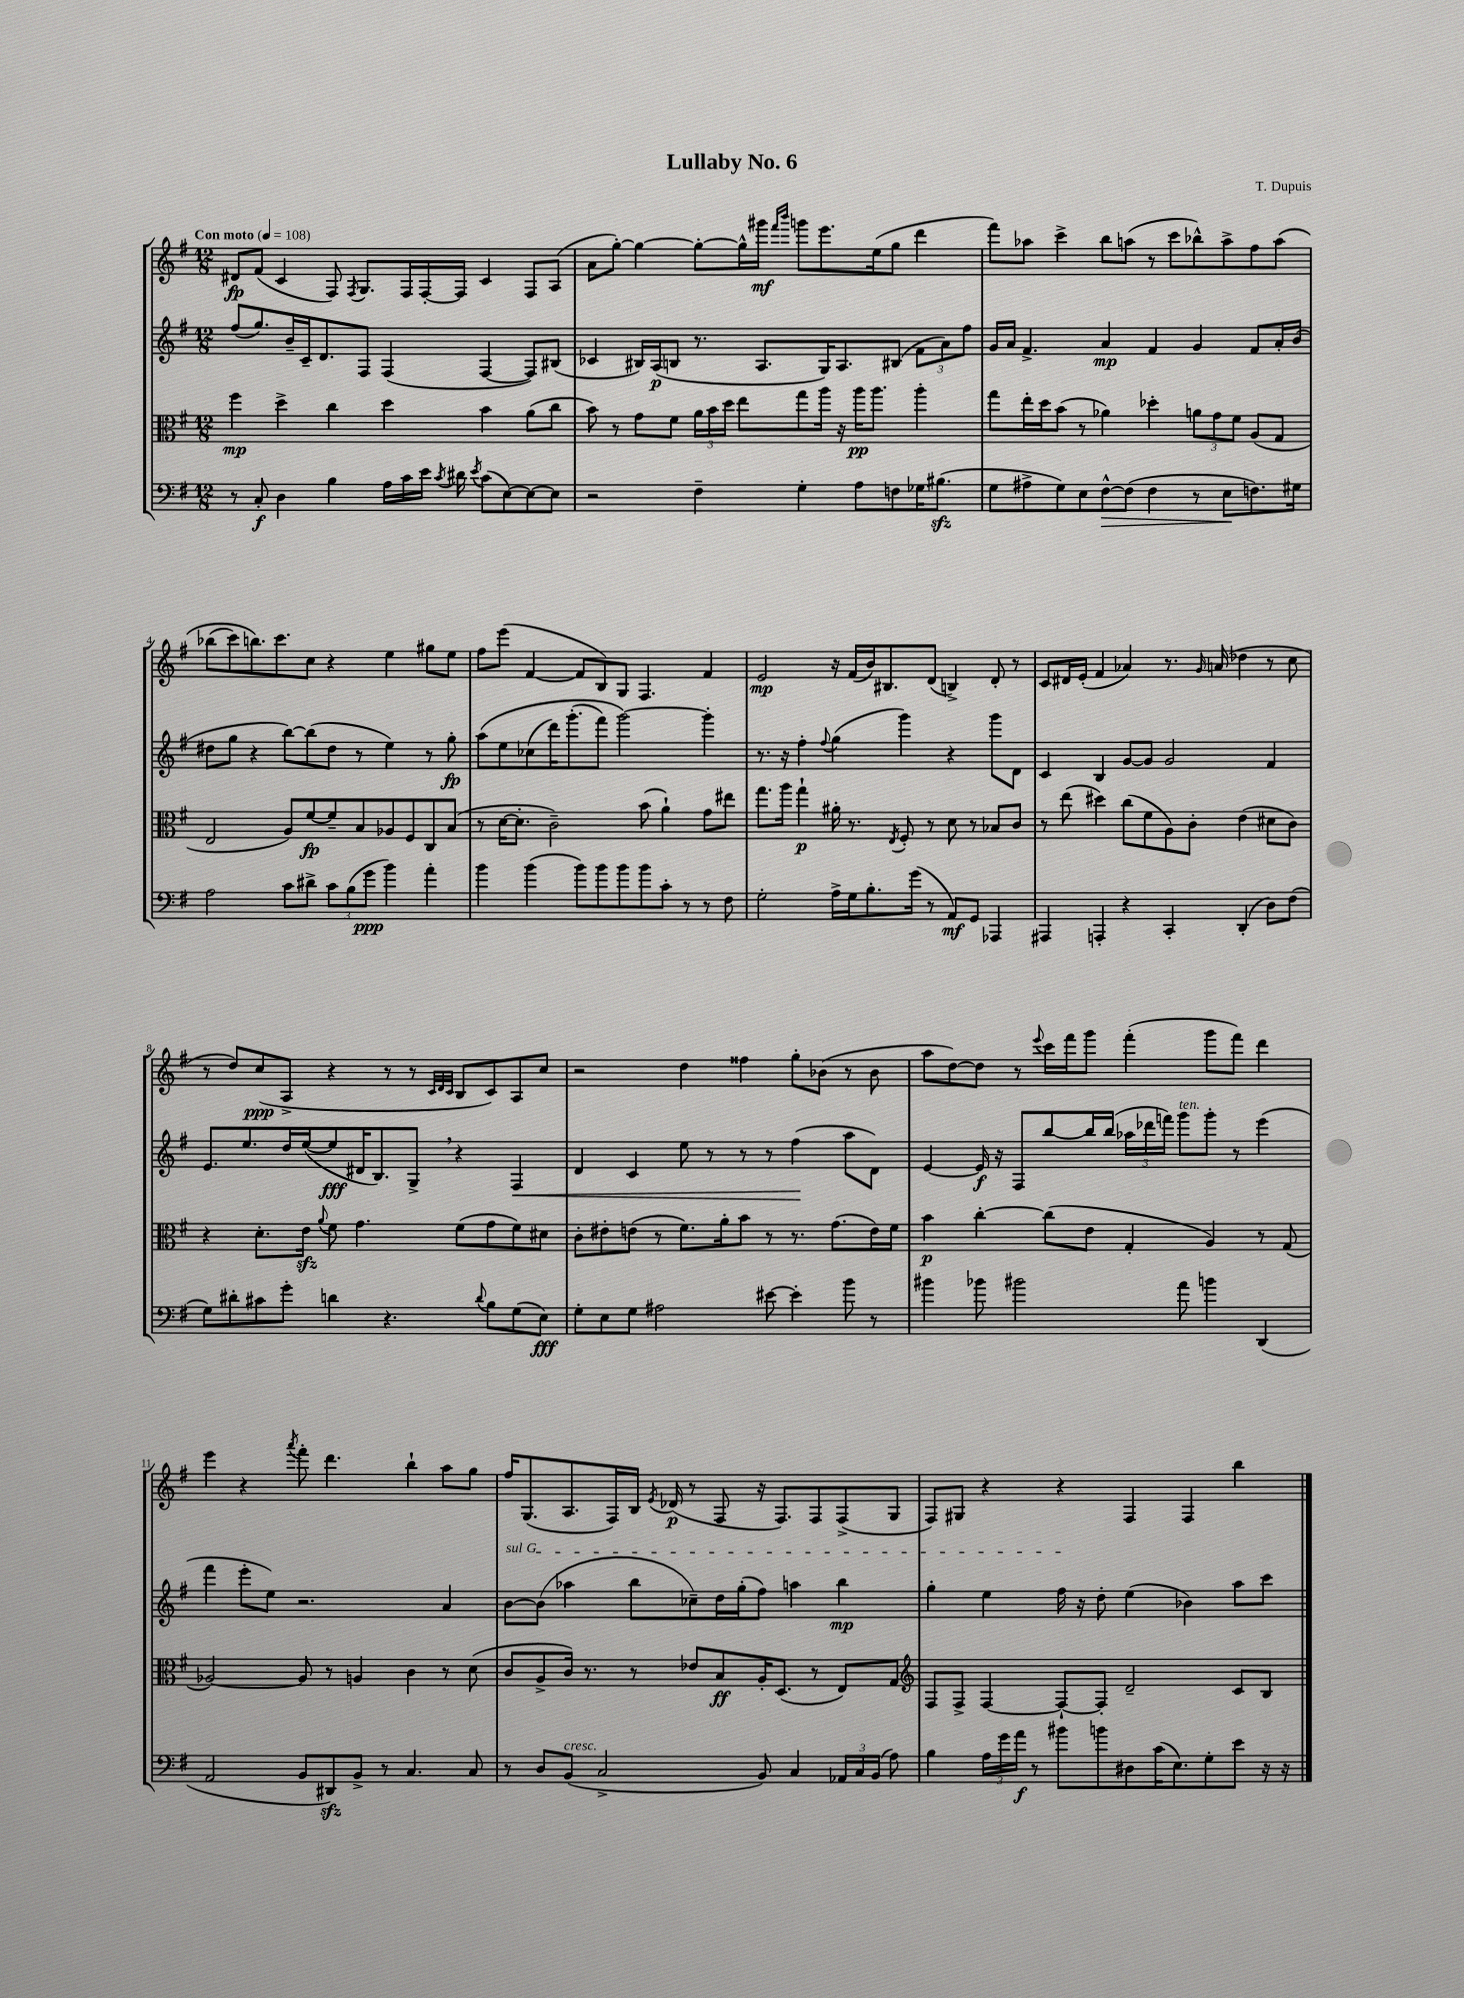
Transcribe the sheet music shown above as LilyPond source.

\header { title = "Lullaby No. 6" composer = "T. Dupuis" }
<<
\new StaffGroup <<
\new Staff = "s0" {
    \clef treble \key g \major \numericTimeSignature \time 12/8 \tempo "Con moto" 4 = 108
    \autoBeamOff dis'8[\fp fis'8]( c'4 fis8) \acciaccatura { fis8 } g8.[ fis16 fis16~-. fis16] c'4 fis8[ a8]( |
    a'8[ g''8]~-.) g''4~ g''8[~-. g''16-^ gis'''16]\mf \grace { fis'''16[ b'''16] } g'''8[ e'''8. e''16( g''8] d'''4 |
    fis'''8[) aes''8] c'''4-> b''8[ a''8]( r8 c'''8[ bes''8-^) a''8-> fis''8 a''8]\( |
    bes''8[( c'''8) b''8.\) c'''8. c''8] r4 e''4 gis''8[ e''8] |
    fis''8[ e'''8]( fis'4~ fis'8[ b8) g8] fis4. fis'4 |
    e'2\mp r16 fis'16[( b'16) bis8. d'8]( b4->) d'8-. r8 |
    c'8[ dis'16 e'16]-.( fis'4 aes'4) r8. \grace { g'16 } a'16( des''4 r8 c''8 |
    r8 d''8[) c''8\ppp( a8]-> r4 r8 r8 \grace { c'32[ d'32 c'32] } b8[ c'8) a8 c''8] |
    r2 d''4 fisis''4 g''8[-. bes'8]( r8 bes'8 |
    a''8[ d''8~) d''8] r8 \appoggiatura { e'''8 } c'''16[ fis'''16 g'''8] fis'''4-.( g'''8[ fis'''8]) d'''4 |
    e'''4 r4 \acciaccatura { a'''8 } fis'''8-. d'''4. b''4-! a''8[ g''8] |
    fis''16[ g8.( a8. fis16) b16] \acciaccatura { e'8 } des'16\p( r8 fis8 r16 fis8.[) fis8 fis8->( g8] |
    fis8[) gis8] r4 r4 fis4 fis4 b''4 \bar "|." |
}
\new Staff = "s1" {
    \clef treble \key g \major \numericTimeSignature \time 12/8
    \autoBeamOff fis''8[( g''8.) b'16-- c'16-- d'8. fis8] fis4( fis4~ fis8[) bis8]( |
    ces'4 bis16[) a16\p( b8] r8. a8.[ g16) a8. bis8]( \tuplet 3/2 { fis'8[ a'8) fis''8] } |
    g'16[ a'16] fis'4.-> a'4\mp fis'4 g'4 fis'8[ a'16-. b'16]( |
    dis''8[ g''8] r4 b''8[~) b''8( dis''8] r8 e''4) r8 g''8-.\fp |
    a''8[\( e''8 ces''8( d'''16) g'''8.-.( fis'''8]) g'''2~\) g'''4-. |
    r8. r16 fis''4-. \appoggiatura { fis''8 } g''4( g'''4) r4 g'''8[ d'8] |
    c'4 b4 g'8[~ g'8] g'2 fis'4 |
    e'8.[ e''8. d''16 e''16~( e''8\fff dis'16 b8.) g8]-> \breathe r4 fis4\< |
    d'4 c'4 e''8 r8 r8 r8 fis''4\!( a''8[ d'8]) |
    e'4~ e'16\f r16 fis8[ b''8~ b''16 b''16]( \tuplet 3/2 { aes''16[ des'''16 f'''16]) } g'''8[^\markup { \italic "ten." } g'''8]-. r8 e'''4( |
    fis'''4 e'''8[-. e''8]) r2. a'4 |
    \once \override TextSpanner.bound-details.left.text = \markup { \italic "sul G" } b'8[~\startTextSpan b'8]( aes''4 b''8[ ces''8--) d''16 g''16-.( fis''8]) a''4 b''4\mp |
    g''4-. e''4 fis''16\stopTextSpan r16 d''8-. e''4( bes'4) a''8[ c'''8] \bar "|." |
}
\new Staff = "s2" {
    \clef alto \key g \major \numericTimeSignature \time 12/8
    \autoBeamOff fis''4\mp d''4-> c''4 d''4 b'4 a'8[( c''8] |
    b'8) r8 g'8[ fis'8] \tuplet 3/2 { a'16[ b'16 d''16] } e''8[ g''8 a''16] r16 a''16[\pp a''8.] a''4-. |
    g''8[ e''16-. d''16 b'8]( r8 aes'4) des''4-. \tuplet 3/2 { a'8[ g'8 fis'8] } a8[( g8] |
    e2 a8[) fis'8~\fp fis'8-- b8 aes8 fis8 c8 b8]( |
    r8 d'16[~ d'8.]-. c'2--) b'8( a'4-!) g'8[ eis''8] |
    g''8.[ a''16] g''4-!\p ais'16-. r8. \acciaccatura { e8 } fis8-. r8 d'8 r8 bes8[ c'8] |
    r8 e''8( dis''4) c''8[( fis'8 a8) c'8]-. e'4( dis'8[ c'8]) |
    r4 d'8.[-. e'16]\sfz \appoggiatura { a'8 } fis'8 g'4. fis'8[( g'8 fis'8) dis'8] |
    c'8[-. eis'8-. e'8]( r8 fis'8.[) a'16-. b'8] r8 r8. g'8.[( e'16) fis'16] |
    b'4\p c''4~-. c''8[( e'8] g4-. a4) r8 g8( |
    aes2~) aes8 r8 a4 c'4 r8 d'8( |
    c'8[ a8-> c'16]) r8. r8 ees'8[ b8\ff a16-. d8.]( r8 e8[) g8] |
    \clef treble fis8[ fis8]-> fis4~ fis8[~-! fis8]-. d'2-- c'8[ b8] \bar "|." |
}
\new Staff = "s3" {
    \clef bass \key g \major \numericTimeSignature \time 12/8
    \autoBeamOff r8 c8-.\f d4 b4 a16[ c'16 e'16] \acciaccatura { c'8 } dis'16 \acciaccatura { e'8 } c'8[( e8~) e8~ e8] |
    r2 fis4-- g4-. a8[ f8 ges16 bis8.]\sfz( |
    g8[ ais8-> g8) e8 fis8~-^\> fis8]( fis4 r8 e8[\! f8.) gis16] |
    a2 c'8[ dis'8]-> \tuplet 3/2 { c'8[ b8( g'8]\ppp } b'4) a'4-. |
    b'4 b'4( b'8[) b'8 b'8 b'8 c'8]-. r8 r8 fis8 |
    g2-. a16[-> g16 b8.-. g'16]( r8 a,8[\mf) g,8] aes,,4 |
    ais,,4 a,,4-. r4 c,4-. d,4-.( d8[) fis8]( |
    g8[) dis'8-. cis'8 g'8]-. d'4 r4. \appoggiatura { d'8 } b8[ g8( e8]\fff) |
    g8[-. e8 g8] ais2 eis'8~ eis'4-. b'8 r8 |
    bis'4 bes'8 bis'2 a'8 b'4 d,4( |
    a,2 b,8[ dis,8\sfz) b,8]-> r8 c4. c8 |
    r8 d8[ b,8]^\markup { \italic "cresc." }( c2-> b,8) c4 \tuplet 3/2 { aes,16[ c16 b,16]( } a8) |
    b4 \tuplet 3/2 { a16[ g'16 a'16]\f } r8 bis'8[ b'8 dis8 c'16( e8.) g8-. e'8] r16 r16 \bar "|." |
}
>>
>>
